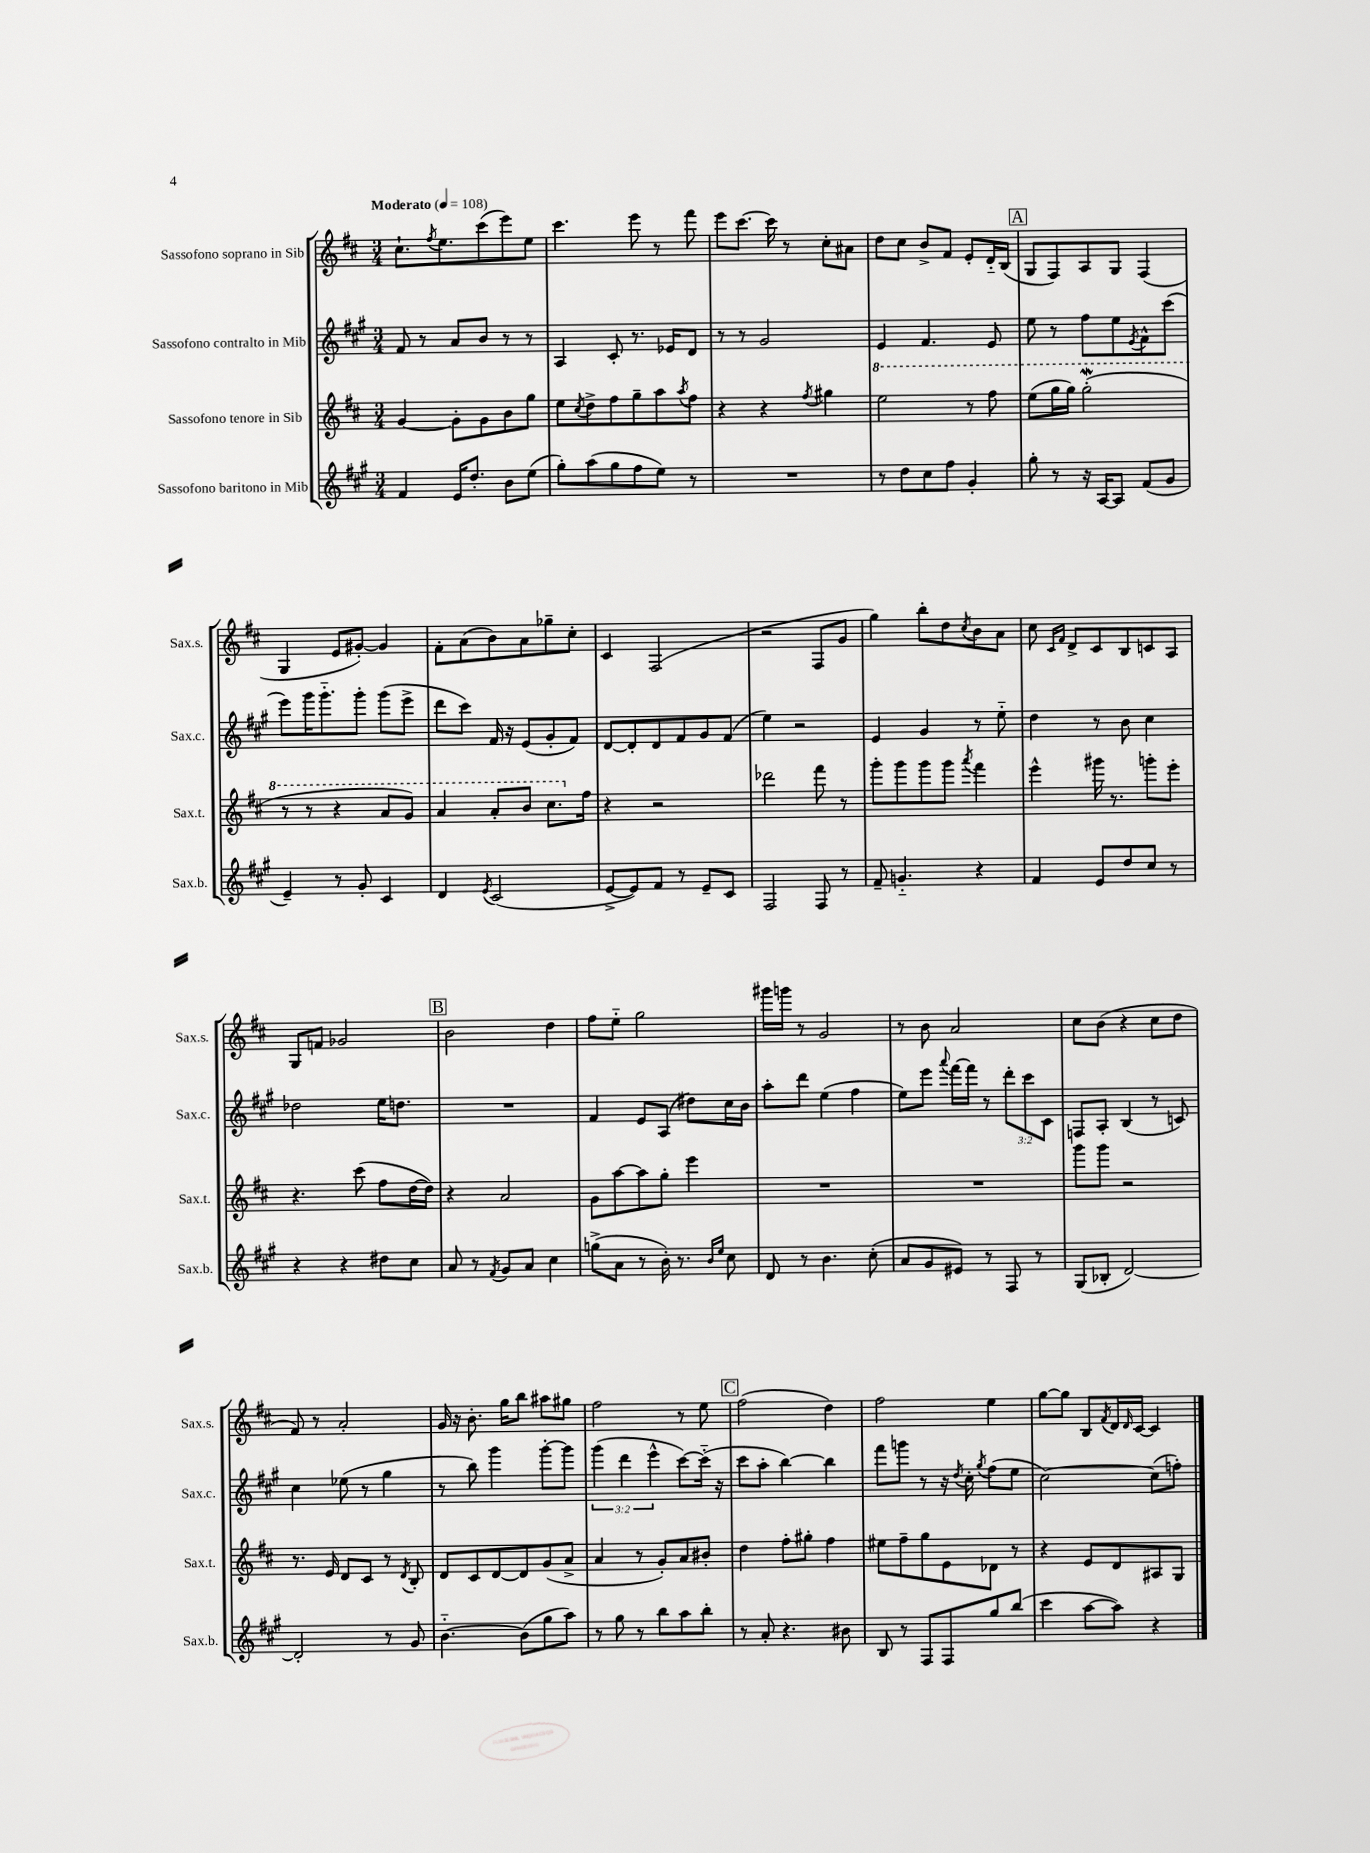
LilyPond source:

<<
\new StaffGroup <<
\new Staff = "s0" \with { instrumentName = "Sassofono soprano in Sib" shortInstrumentName = "Sax.s." } {
    \clef treble \key d \major \numericTimeSignature \time 3/4 \tempo "Moderato" 4 = 108
    cis''8.-! \acciaccatura { fis''8 } e''8. cis'''8( e'''8) e''8 |
    cis'''4. e'''8 r8 fis'''8 |
    e'''8 cis'''8.~ cis'''16 r8 cis''8-. ais'8 |
    d''8 cis''8 b'8-> fis'8 e'8-. d'16-_ b16( |
    \mark \markup { \box "A" } g8 fis8) a8 g8 fis4( |
    g4 e'8 gis'8~-.) gis'4 |
    fis'8-. a'8( b'8) a'8 ges''8-- cis''8-. |
    cis'4 fis2( |
    r2 fis8 g'8 |
    g''4) b''8-. d''8 \acciaccatura { cis''8 } b'8 a'8 |
    cis''8 \grace { cis'16 fis'16 } d'8-> cis'8 b8 c'8 a8 |
    g8 f'8 ges'2 |
    \mark \markup { \box "B" } b'2 d''4 |
    fis''8 e''8-_ g''2 |
    gis'''16 g'''16 r8 g'2 |
    r8 b'8 a'2 |
    cis''8 b'8( r4 cis''8 d''8 |
    fis'8) r8 a'2-. |
    g'16 r16 b'8.-. g''16 b''8 ais''8 gis''8 |
    fis''2 r8 e''8 |
    \mark \markup { \box "C" } fis''2( d''4) |
    fis''2 e''4 |
    g''8~ g''8 b8 \acciaccatura { fis'8 } d'16 \grace { d'16 } cis'16~ cis'4 \bar "|." |
}
\new Staff = "s1" \with { instrumentName = "Sassofono contralto in Mib" shortInstrumentName = "Sax.c." } {
    \clef treble \key a \major \numericTimeSignature \time 3/4 \override Staff.TupletNumber.text = #tuplet-number::calc-fraction-text
    fis'8 r8 a'8 b'8 r8 r8 |
    a4 cis'8-. r8. ees'16 d'8 |
    r8 r8 gis'2 |
    e'4 fis'4. e'8 |
    \mark \markup { \box "A" } e''8 r8 fis''8 e''8 \acciaccatura { e'8 } fis'8-^ cis'''8( |
    e'''8) gis'''16 gis'''8.-_ gis'''8-. gis'''8( e'''8-> |
    d'''8 cis'''8) fis'16 r16 e'8( gis'8-. fis'8) |
    d'8~ d'8-. d'8 fis'8 gis'8 fis'8( |
    e''4) r2 |
    e'4 gis'4 r8 e''8-_ |
    d''4 r8 b'8 cis''4 |
    des''2 e''16 d''8. |
    \mark \markup { \box "B" } R2. |
    fis'4 e'8 a8( dis''8) cis''16 b'16 |
    a''8-. d'''8 e''4( fis''4 |
    e''8) e'''8 \appoggiatura { a'''8 } fis'''16~ fis'''16 r8 \tuplet 3/2 { d'''8-. cis'''8 cis'8 } |
    f8 a8-. b4( r8 c'8) |
    cis''4 ees''8( r8 gis''4 |
    r8 b''8) gis'''4 gis'''8~-. gis'''8 |
    \tuplet 3/2 { gis'''4( d'''4 e'''4-^ } cis'''8~) cis'''16-_( r16 |
    \mark \markup { \box "C" } cis'''8 a''8-. b''4~) b''4 |
    fis'''8 g'''8 r8 r16 \acciaccatura { d''8 } cis''16-. \acciaccatura { gis''8 } fis''8( e''8 |
    cis''2~) cis''8( f''8-.) \bar "|." |
}
\new Staff = "s2" \with { instrumentName = "Sassofono tenore in Sib" shortInstrumentName = "Sax.t." } {
    \clef treble \key d \major \numericTimeSignature \time 3/4
    g'4~ g'8-. g'8 b'8 g''8 |
    e''8 \acciaccatura { cis''8 } d''8-> fis''8 g''8-- a''8 \acciaccatura { a''8 } fis''8 |
    r4 r4 \acciaccatura { fis''8 } gis''4 |
    \ottava #1 e'''2 r8 fis'''8 |
    \mark \markup { \box "A" } e'''8( g'''16 g'''16) g'''2-.\mordent( |
    r8 r8 r4 a''8 g''8) |
    a''4 a''8-. b''8 cis'''8. \ottava #0 fis''16 |
    r4 r2 |
    des'''2 fis'''8 r8 |
    g'''8-. g'''8 g'''8 g'''8 \acciaccatura { a'''8 } fis'''4 |
    e'''4-^ gis'''16 r8. g'''8-. e'''8-. |
    r4. cis'''8( fis''8 d''16~ d''16) |
    \mark \markup { \box "B" } r4 a'2 |
    g'8 a''8~ a''8 g''8-. e'''4 |
    R2. |
    R2. |
    g'''8 g'''8 r2 |
    r8. e'16 d'8 cis'8 r8 \acciaccatura { d'8 } b8-. |
    d'8 cis'8 d'8~ d'8 g'8( a'8-> |
    a'4 r8 g'8-.) a'8 bis'8-. |
    \mark \markup { \box "C" } d''4 fis''8-. gis''8-. fis''4 |
    eis''8 fis''8-- g''8 e'8 des'8 r8 |
    r4 e'8 d'8 ais8 g8 \bar "|." |
}
\new Staff = "s3" \with { instrumentName = "Sassofono baritono in Mib" shortInstrumentName = "Sax.b." } {
    \clef treble \key a \major \numericTimeSignature \time 3/4
    fis'4 e'16 d''8.-. b'8 e''8( |
    gis''8-.) a''8( gis''8 fis''8 e''8) r8 |
    R2. |
    r8 d''8 cis''8 fis''8 gis'4-. |
    \mark \markup { \box "A" } gis''8-. r8 r16 a16~ a8 fis'8( gis'8 |
    e'4--) r8 gis'8-. cis'4 |
    d'4 \acciaccatura { e'8 } cis'2( |
    e'8~-> e'8) fis'8 r8 e'8-- cis'8 |
    fis2 fis8 r8 |
    fis'8-- g'4.-_ r4 |
    fis'4 e'8 d''8 cis''8 r8 |
    r4 r4 dis''8 cis''8 |
    \mark \markup { \box "B" } a'8 r8 \acciaccatura { fis'8 } gis'8 a'8 cis''4 |
    g''8->( a'8 r8 b'16-.) r8. \grace { b'16 e''16 } cis''8 |
    d'8 r8 b'4. cis''8-.( |
    a'8 gis'8 eis'8) r8 fis8 r8 |
    gis8( bes8-. d'2~) |
    d'2-. r8 gis'8 |
    b'4.~-_ b'8( gis''8 a''8) |
    r8 gis''8 r8 b''8 a''8 b''8-. |
    \mark \markup { \box "C" } r8 a'8-. r4. bis'8 |
    b8 r8 fis8 fis8 gis''8 b''8( |
    cis'''4 a''8~ a''8) r4 \bar "|." |
}
>>
>>
\layout { \context { \Score \remove "Bar_number_engraver" } }
